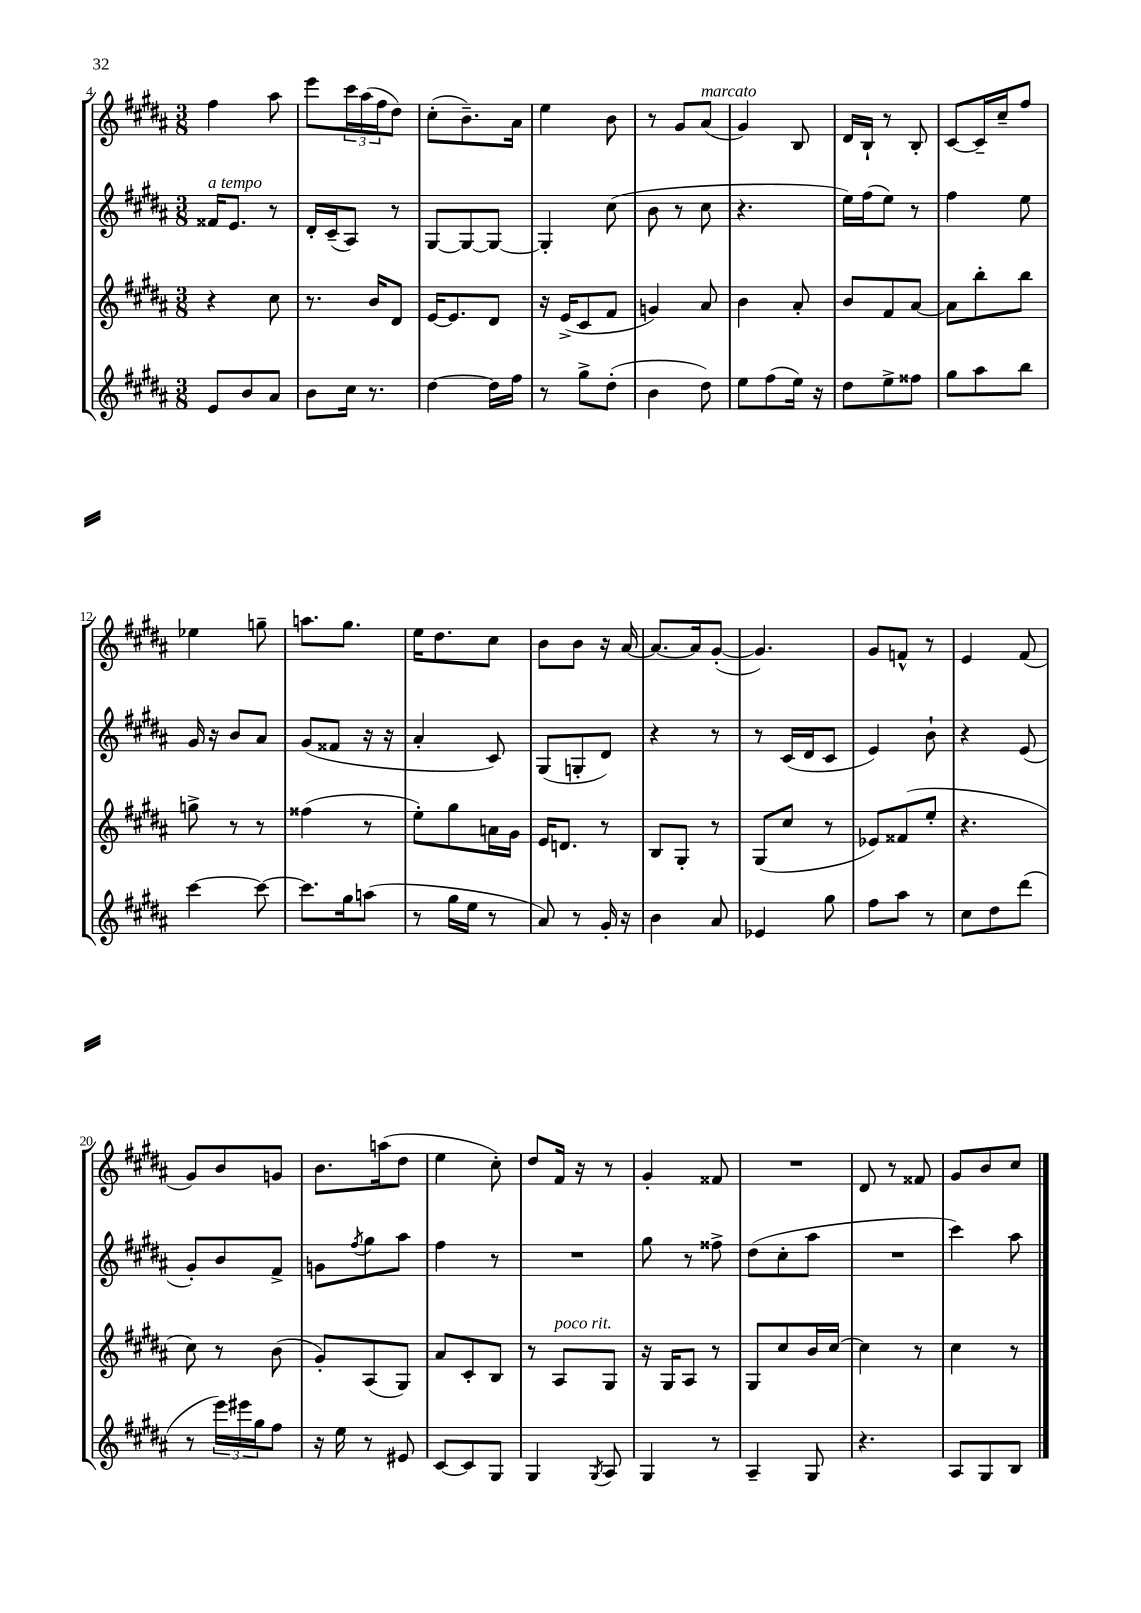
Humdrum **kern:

**kern	**kern	**kern	**kern
*staff4	*staff3	*staff2	*staff1
*clefG2	*clefG2	*clefG2	*clefG2
*k[f#c#g#d#a#]	*k[f#c#g#d#a#]	*k[f#c#g#d#a#]	*k[f#c#g#d#a#]
*M3/8	*M3/8	*M3/8	*M3/8
8e/L	4r	16f##/LK	4ff#\
.	.	8.e/J	.
8b/	.	.	.
8a#/J	8cc#\	8r	8aa#\
=	=	=	=
8b\L	8.r	16d#'/LL	8eee\L
.	.	(16c#~/J	.
16cc#\Jk	.	8A#/J)	24ccc#\L
.	.	.	(24aa#\
8.r	16b/LK	.	.
.	.	.	24ff#\J
.	8d#/J	8r	8dd#\J)
=	=	=	=
[4dd#\	[16e/LK	[8G#/L	(8cc#'\L
.	8.e/]	.	.
.	.	8G#/_	8.b~\)
16dd#\]LL	8d#/J	8G#/_J	.
16ff#\JJ	.	.	16a#\Jk
=	=	=	=
8r	16r	4G#'/]	4ee\
.	(16e^/LK	.	.
8gg#^\L	8c#/	.	.
(8dd#'\J	8f#/J	(8cc#\	8b\
=	=	=	=
4b\	4g/)	8b\	8r
.	.	8r	8g#/L
8dd#\)	8a#/	8cc#\	(8a#/J
=	=	=	=
8ee\L	4b\	4.r	4g#/)
(8ff#\	.	.	.
16ee\Jk)	8a#'/	.	8B/
16r	.	.	.
=	=	=	=
8dd#\L	8b/L	16ee\LL)	16d#/LL
.	.	(16ff#\J	16B`/JJ
8ee^\	8f#/	8ee\J)	8r
8ff##\J	[8a#/J	8r	8B'/
=	=	=	=
8gg#\L	8a#\]L	4ff#\	[8c#/L
8aa#\	8bb'\	.	16c#~/]L
.	.	.	16cc#~/J
8bb\J	8bb\J	8ee\	8ff#/J
=	=	=	=
[4ccc#\	8gg^\	16g#/	4ee-\
.	.	16r	.
.	8r	8b/L	.
8ccc#\_	8r	8a#/J	8gg~\
=	=	=	=
8.ccc#\]L	(4ff##\	(8g#/L	8.aa\L
.	.	8f##/J	.
16gg#\k	.	.	8.gg#\J
(8aa\J	8r	16r	.
.	.	16r	.
=	=	=	=
8r	8ee'\L)	4a#'/	16ee\LK
.	.	.	8.dd#\
16gg#\LL	8gg#\	.	.
16ee\JJ	.	.	.
8r	16a\L	8c#/)	8cc#\J
.	16g#\JJ	.	.
=	=	=	=
8a#/)	16e/LK	(8G#/L	8b\L
.	8.d/J	.	.
8r	.	8G'/	8b\J
16g#'/	8r	8d#/J)	16r
16r	.	.	[16a#/
=	=	=	=
4b\	8B/L	4r	8.a#/_L
.	8G#'/J	.	.
.	.	.	16a#/]k
8a#/	8r	8r	([8g#'/J
=	=	=	=
4e-/	(8G#/L	8r	4.g#/])
.	8cc#/J	(16c#/LL	.
.	.	16d#/J	.
8gg#\	8r	8c#/J	.
=	=	=	=
8ff#\L	8e-/L)	4e/)	8g#/L
8aa#\J	(8f##/	.	8f^^/J
8r	8ee'/J	8b`\	8r
=	=	=	=
8cc#\L	4.r	4r	4e/
8dd#\	.	.	.
(8ddd#\J	.	(8e/	(8f#/
=	=	=	=
8r	8cc#\)	8g#'/L)	8g#/L)
24eee\LL)	8r	8b/	8b/
24eee#\	.	.	.
24gg#\J	.	.	.
8ff#\J	(8b\	8f#^/J	8g/J
=	=	=	=
16r	8g#'/L)	8g\L	8.b\L
16ee\	.	.	.
.	.	8qff#/	.
8r	(8A#/	8gg#\	.
.	.	.	(16aa\k
8e#/	8G#/J)	8aa#\J	8dd#\J
=	=	=	=
[8c#/L	8a#/L	4ff#\	4ee\
8c#/]	8c#'/	.	.
8G#/J	8B/J	8r	8cc#'\)
=	=	=	=
4G#/	8r	4.r	8dd#/L
.	8A#/L	.	16f#/Jk
.	.	.	16r
8qG#/	.	.	.
8A#/	8G#/J	.	8r
=	=	=	=
4G#/	16r	8gg#\	4g#'/
.	16G#/LK	.	.
.	8A#/J	8r	.
8r	8r	8ff##^\	8f##/
=	=	=	=
4A#~/	8G#/L	(8dd#\L	4.r
.	8cc#/	8cc#'\	.
8G#/	16b/L	8aa#\J	.
.	[16cc#/JJ	.	.
=	=	=	=
4.r	4cc#\]	4.r	8d#/
.	.	.	8r
.	8r	.	8f##/
=	=	=	=
8A#/L	4cc#\	4ccc#\)	8g#/L
8G#/	.	.	8b/
8B/J	8r	8aa#\	8cc#/J
==	==	==	==
*-	*-	*-	*-
